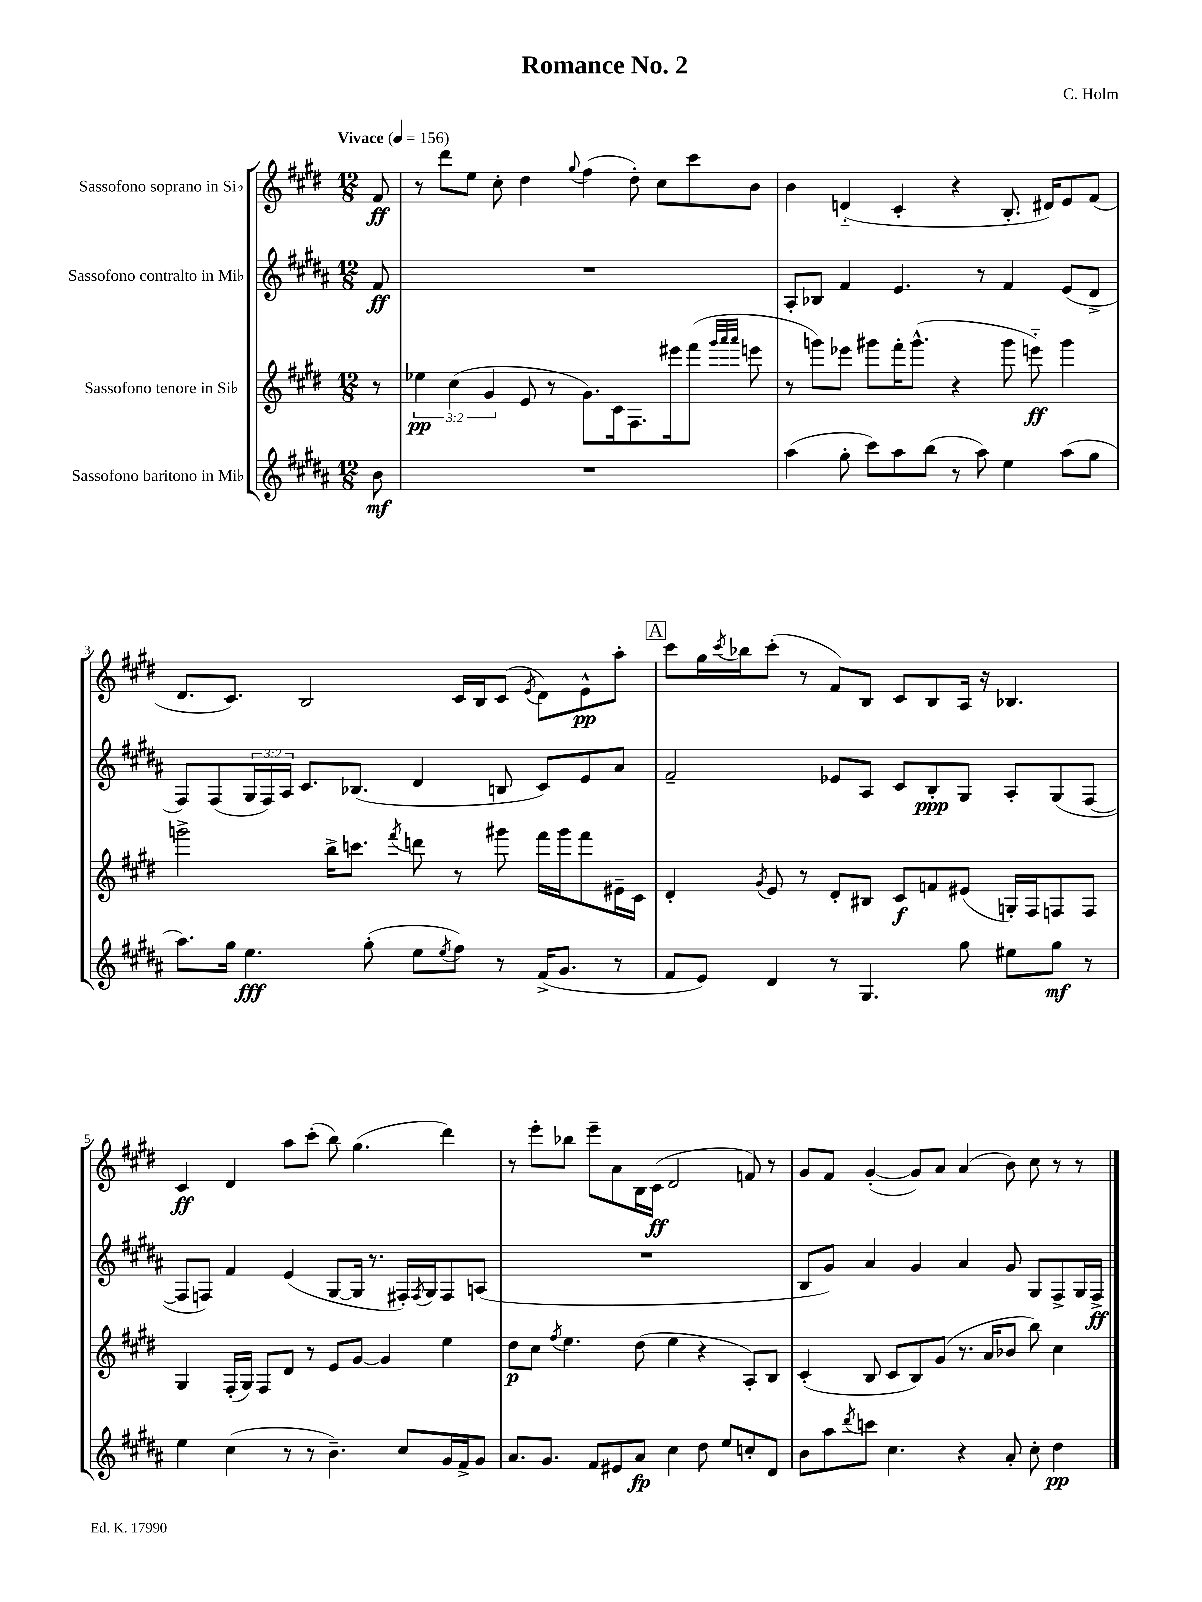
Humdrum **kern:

**kern	**dynam	**kern	**dynam	**kern	**dynam	**kern	**dynam
*part4	*part4	*part3	*part3	*part2	*part2	*part1	*part1
*staff4	*staff4	*staff3	*staff3	*staff2	*staff2	*staff1	*staff1
*I"Sassofono baritono in Mi♭	*	*I"Sassofono tenore in Si♭	*	*I"Sassofono contralto in Mi♭	*	*I"Sassofono soprano in Si♭	*
*clefG2	*	*clefG2	*	*clefG2	*	*clefG2	*
*k[f#c#g#d#a#]	*	*k[f#c#g#d#]	*	*k[f#c#g#d#a#]	*	*k[f#c#g#d#]	*
*M12/8	*	*M12/8	*	*M12/8	*	*M12/8	*
*MM156	*	*MM156	*	*MM156	*	*MM156	*
=	=	=	=	=	=	=	=
!	!	!	!	!	!	!LO:TX:a:B:t=Vivace	!
8b\	mf	8r	.	8f#/	ff	8f#/	ff
=1	=1	=1	=1	=1	=1	=1	=1
1.r	.	6ee-X\	pp	1.r	.	8r	.
.	.	.	.	.	.	8ddd#\L	.
.	.	(6cc#\	.	.	.	.	.
.	.	.	.	.	.	8ee\J	.
.	.	6g#/	.	.	.	.	.
.	.	.	.	.	.	8cc#'\	.
.	.	8e/	.	.	.	4dd#\	.
.	.	8r	.	.	.	.	.
.	.	.	.	.	.	8qqgg#/	.
.	.	8.g#\L)	.	.	.	(4ff#\	.
.	.	16c#\k	.	.	.	.	.
.	.	8.F#\	.	.	.	8dd#'\)	.
.	.	.	.	.	.	8cc#\L	.
.	.	16eee#X\k	.	.	.	.	.
.	.	(8fff#\J	.	.	.	8ccc#\	.
.	.	32qqggg#/LLL	.	.	.	.	.
.	.	32qqaaa/	.	.	.	.	.
.	.	32qqaaa/JJJ	.	.	.	.	.
.	.	8eeen\	.	.	.	8b\J	.
=2	=2	=2	=2	=2	=2	=2	=2
(4aa#\	.	8r	.	8A#'/L	.	4b\	.
.	.	8gggn\L)	.	8B-X/J	.	.	.
8gg#'\	.	8eee-X\J	.	4f#/	.	(4dn/	.
8ccc#\L)	.	8ggg#X\L	.	.	.	.	.
8aa#\	.	16fff#'\K	.	4.e/	.	4c#'/	.
.	.	(8.ggg#^^\J	.	.	.	.	.
(8bb\J	.	.	.	.	.	.	.
8r	.	4r	.	.	.	4r	.
8aa#\)	.	.	.	8r	.	.	.
4ee\	.	8ggg#\	.	4f#/	.	8.B'/	.
.	.	8eeen\)	ff	.	.	.	.
.	.	.	.	.	.	16d#X/KL)	.
(8aa#\L	.	4ggg#\	.	(8e/L	.	8e/	.
8gg#\J	.	.	.	8d#^/J	.	(8f#/J	.
!!LO:LB:g=z
=3	=3	=3	=3	=3	=3	=3	=3
8.aa#\L)	.	2gggn^\	.	8F#/L)	.	8.d#/L	.
.	.	.	.	(8F#/	.	.	.
16gg#\Jk	.	.	.	.	.	8.c#/J)	.
4.ee\	fff	.	.	24G#/L	.	.	.
.	.	.	.	24F#/)	.	.	.
.	.	.	.	24A#/JJ	.	.	.
.	.	.	.	8.c#/L	.	2B/	.
.	.	16bb^\KL	.	.	.	.	.
.	.	8.cccn\J	.	(8.B-X/J	.	.	.
(8gg#'\	.	.	.	.	.	.	.
.	.	8qfff#/	.	.	.	.	.
8ee\L	.	8dddn\	.	4d#/	.	.	.
8qee/	.	.	.	.	.	.	.
8ff#\J)	.	8r	.	.	.	16c#/LL	.
.	.	.	.	.	.	16B/J	.
8r	.	8ggg#X\	.	8Bn/	.	(8c#/J	.
.	.	.	.	.	.	8qe/	.
(16f#^/KL	.	16fff#\LL	.	8c#/L)	.	8d#\L)	.
8.g#/J	.	16ggg#\J	.	.	.	.	.
.	.	8fff#\	.	8e/	.	8e^^\	pp
8r	.	16e#X~\L	.	8a#/J	.	8aa'\J	.
.	.	16c#\JJ	.	.	.	.	.
!!LO:REH:place=s1:t=A
=4	=4	=4	=4	=4	=4	=4	=4
8f#/L	.	4d#'/	.	2f#~/	.	8ccc#\L	.
8e/J)	.	.	.	.	.	16gg#\L	.
.	.	.	.	.	.	8qccc#/	.
.	.	.	.	.	.	16bb-X\J	.
.	.	8qg#/	.	.	.	.	.
4d#/	.	8e/	.	.	.	(8ccc#'\J	.
.	.	8r	.	.	.	8r	.
8r	.	8d#'/L	.	8e-X/L	.	8f#/L)	.
4.G#/	.	8B#X/J	.	8A#/J	.	8B/J	.
.	.	8c#/L	f	8c#/L	.	8c#/L	.
.	.	8fn/	.	8B'/	ppp	8B/	.
8gg#\	.	(8e#X/J	.	8G#/J	.	16A/Jk	.
.	.	.	.	.	.	16r	.
8ee#X\L	.	16Gn'/LL)	.	8A#'/L	.	4.B-X/	.
.	.	16F#/J	.	.	.	.	.
8gg#\J	mf	8Fn/	.	(8G#/	.	.	.
8r	.	8F/J	.	[8F#/J	.	.	.
!!LO:LB:g=z
=5	=5	=5	=5	=5	=5	=5	=5
4ee\	.	4G#/	.	8F#/L]	.	4c#/	ff
.	.	.	.	8Fn/J)	.	.	.
(4cc#\	.	(16F#'/LL	.	4f#/	.	4d#/	.
.	.	16G#/JJ)	.	.	.	.	.
.	.	8F#/L	.	.	.	.	.
8r	.	8d#/J	.	(4e/	.	8aa\L	.
8r	.	8r	.	.	.	(8ccc#'\J	.
4.b~\)	.	8e/L	.	[8G#/L	.	8bb\)	.
.	.	[8g#/J	.	16G#/Jk]	.	(4.gg#\	.
.	.	.	.	8.r	.	.	.
.	.	4g#/]	.	.	.	.	.
8cc#/L	.	.	.	16F#X'/LL)	.	.	.
.	.	.	.	8qF#/	.	.	.
.	.	.	.	16G#/J	.	.	.
16g#/L	.	4ee\	.	8F#/	.	4ddd#\)	.
16f#^/J	.	.	.	.	.	.	.
8g#/J	.	.	.	(8An/J	.	.	.
=6	=6	=6	=6	=6	=6	=6	=6
8.a#/L	.	8dd#\L	p	1.r	.	8r	.
.	.	8cc#\J	.	.	.	8eee'\L	.
8.g#/J	.	.	.	.	.	.	.
.	.	8qff#/	.	.	.	.	.
.	.	4.ee\	.	.	.	8bb-X\J	.
8f#/L	.	.	.	.	.	8eee~\L	.
8e#X/	.	.	.	.	.	8a\	.
8a#/J	fp	(8dd#\	.	.	.	16B\L	.
.	.	.	.	.	.	(16c#\JJ	ff
4cc#\	.	4ee\	.	.	.	2d#/	.
8dd#\	.	4r	.	.	.	.	.
8ee/L	.	.	.	.	.	.	.
8ccn'/	.	8A'/L)	.	.	.	8fn/)	.
8d#/J	.	8B/J	.	.	.	8r	.
=7	=7	=7	=7	=7	=7	=7	=7
8b\L	.	(4c#'/	.	8B/L	.	8g#/L	.
8aa#\	.	.	.	8g#/J)	.	8f#/J	.
8qddd#/	.	.	.	.	.	.	.
8cccn\J	.	8B/	.	4a#/	.	([4g#'/	.
4.cc#\	.	8c#/L	.	.	.	.	.
.	.	8B/)	.	4g#/	.	8g#/L])	.
.	.	(8g#/J	.	.	.	8a/J	.
4r	.	8.r	.	4a#/	.	(4a/	.
.	.	16a/KL	.	.	.	.	.
8a#'/	.	8b-X/J	.	8g#/	.	8b\)	.
8cc#'\	.	8bb\)	.	8G#/L	.	8cc#\	.
4dd#\	pp	4cc#\	.	8F#^/	.	8r	.
.	.	.	.	16G#/L	.	8r	.
.	.	.	.	16F#^/JJ	ff	.	.
==	==	==	==	==	==	==	==
*-	*-	*-	*-	*-	*-	*-	*-
